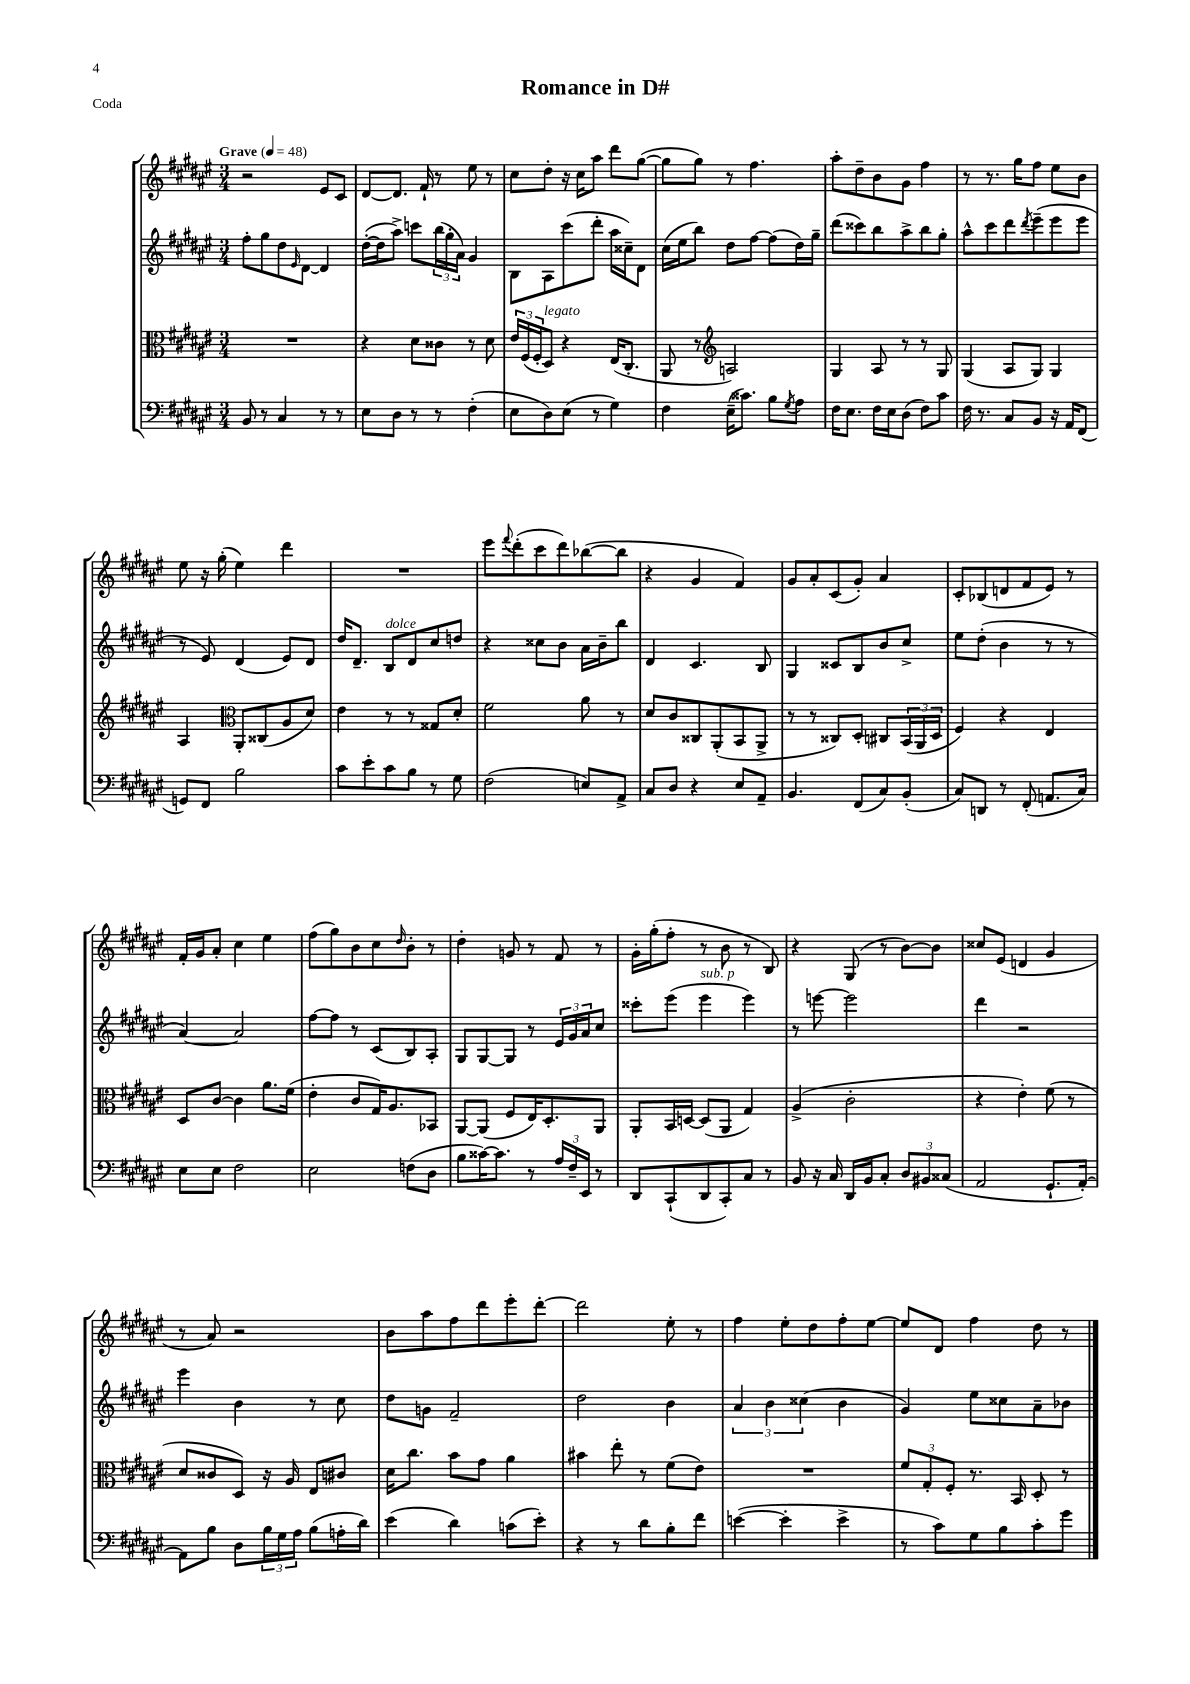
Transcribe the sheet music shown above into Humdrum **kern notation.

**kern	**kern	**kern	**kern
*staff4	*staff3	*staff2	*staff1
*clefF4	*clefC3	*clefG2	*clefG2
*k[f#c#g#d#a#e#]	*k[f#c#g#d#a#e#]	*k[f#c#g#d#a#e#]	*k[f#c#g#d#a#e#]
*M3/4	*M3/4	*M3/4	*M3/4
*MM48	*MM48	*MM48	*MM48
8BB/	2.r	8ff#'\L	2r
8r	.	8gg#\	.
4C#/	.	8dd#\	.
.	.	16qqe#/	.
.	.	[8d#\J	.
8r	.	4d#/]	8e#/L
8r	.	.	8c#/J
=	=	=	=
8E#\L	4r	([16dd#'\LL	[8d#/L
.	.	16dd#\]J	.
8D#\J	.	8aa#^\J)	8.d#/]J
8r	8d#\L	8ccc\L	.
.	.	.	16f#`/
8r	8c##\J	(24bb\L	8r
.	.	24gg#'\	.
.	.	24a#\JJ)	.
(4F#'\	8r	4g#/	8ee#\
.	8d#\	.	8r
=	=	=	=
8E#\L	24e#/LL	8B\L	8cc#\L
.	(24F#/	.	.
.	24F#'/J	.	.
8D#\)	8D#/J)	8A#\	8dd#'\J
(8E#\J	4r	(8ccc#\	16r
.	.	.	16cc#\LK
8r	.	8ddd#'\J	8aa#\J
4G#\)	(16E#/LK	16aa#\LL	8ddd#\L
.	8.C#'/J	16cc##~\J)	.
.	.	8d#\J	([8gg#\J
=	=	=	=
4F#\	8AA#/	(16cc#\LL	8gg#\]L
.	.	16ee#\J	.
.	8r	8bb\J)	8gg#\J)
*	*clefG2	*	*
(16E#~\LK	2A/)	8dd#\L	8r
8.c##\J)	.	.	.
.	.	[8ff#\J	4.ff#\
8B\L	.	(8ff#\]L	.
8qG#/	.	.	.
8A#\J	.	16dd#\L)	.
.	.	16gg#~\JJ	.
=	=	=	=
16F#\LK	4G#/	(8ddd#\L	8aa#'\L
8.E#\J	.	.	.
.	.	8ccc##\)	8dd#~\
16F#\LL	8A#/	8bb\	8b\
16E#\J	.	.	.
(8D#\J	8r	8aa#^\	8g#\J
8F#\L)	8r	8bb\	4ff#\
8c#\J	8G#/	8gg#'\J	.
=	=	=	=
16F#\	(4G#/	8aa#^^\L	8r
8.r	.	.	.
.	.	8ccc#\	8.r
8C#/L	8A#/L	8ddd#\	.
.	.	.	16gg#\LK
.	.	8qddd#/	.
8BB/J	8G#/J)	(8eee#~\	8ff#\J
16r	4G#/	8eee#\	8ee#\L
16AA#/LK	.	.	.
(8FF#/J	.	8eee#\J	8b\J
=	=	=	=
8GG/L)	4A#/	8r	8ee#\
8FF#/J	.	8e#/)	16r
.	.	.	(16gg#'\
*	*clefC3	*	*
2B\	8AA#'/L	(4d#/	4ee#\)
.	(8C##/	.	.
.	8A#/	8e#/L)	4ddd#\
.	8d#/J)	8d#/J	.
=	=	=	=
8c#\L	4e#\	16dd#/LK	2.r
.	.	8.d#~/J	.
8e#'\	.	.	.
8c#\	8r	8B/L	.
8B\J	8r	8d#/	.
8r	8G##/L	8cc#/	.
8G#\	8d#'/J	8dd/J	.
=	=	=	=
(2F#\	2f#\	4r	8eee#\L
.	.	.	8qqfff#/
.	.	.	(8ddd#'\
.	.	8cc##\L	8ccc#\
.	.	8b\J	8ddd#\)
8E/L)	8a#\	16a#\LL	([8bb-\
.	.	16b~\J	.
8AA#^/J	8r	8bb\J	8bb-\]J
=	=	=	=
8C#/L	8d#/L	4d#/	4r
8D#/J	8c#/	.	.
4r	8C##/	4.c#/	4g#/
.	(8AA#'/	.	.
8E#/L	8BB/	.	4f#/)
8AA#~/J	8AA#^/J	8B/	.
=	=	=	=
4.BB/	8r	4G#/	8g#/L
.	8r	.	8a#'/
.	8C##/L)	8c##/L	(8c#/
(8FF#/L	8D#'/J	8B/	8g#'/J)
8C#/)	8C#/L	8b/	4a#/
(8BB'/J	(24BB/L	8cc#^/J	.
.	24AA#/	.	.
.	24D#/JJ	.	.
=	=	=	=
8C#/L)	4F#/)	8ee#\L	8c#'/L
8DD/J	.	(8dd#'\J	(8B-/
8r	4r	4b\	8d/
(8FF#'/	.	.	8f#/
8.AA/L	4E#/	8r	8e#/J)
.	.	8r	8r
16C#/Jk)	.	.	.
=	=	=	=
8E#\L	8D#/L	[4a#/)	16f#'/LL
.	.	.	16g#/J
8E#\J	[8c#/J	.	8a#'/J
2F#\	4c#\]	2a#/]	4cc#\
.	8.a#\L	.	4ee#\
.	(16f#\Jk	.	.
=	=	=	=
2E#\	4e#'\	[8ff#\L	(8ff#\L
.	.	8ff#\]J	8gg#\)
.	8c#/L	8r	8b\
.	16G#/K)	(8c#/L	8cc#\
.	8.A#/	.	.
.	.	.	16qqdd#/
(8F\L	.	8B/)	8b'\J
8D#\J	8BB-/J	8A#'/J	8r
=	=	=	=
8B\L	[8AA#/L	8G#/L	4dd#'\
[16c##\K)	(8AA#/]J	[8G#/	.
8.c##\]J	.	.	.
.	8F#/L	8G#/]J	8g/
8r	16E#/K)	8r	8r
.	8.D#'/	.	.
24A#/LL	.	24e#/LL	8f#/
24F#~/	.	24g#/	.
24EE#/JJ	.	24a#/J	.
8r	8AA#/J	8cc#/J	8r
=	=	=	=
8DD#/L	8AA#'/L	8ccc##'\L	16g#'\LL
.	.	.	(16gg#'\J
(8CC#`/	16BB/L	(8eee#\J	8ff#'\J
.	[16D/JJ	.	.
8DD#/	(8D/]L	4eee#\	8r
8CC#'/)	8AA#/J	.	8b\
8C#/J	4G#/)	4eee#\)	8r
8r	.	.	8B/)
=	=	=	=
8BB/	(4A#^/	8r	4r
16r	.	[8eee\	.
16C#/	.	.	.
16DD#/LL	2c#'\	2eee\]	(8G#/
16BB/J	.	.	.
8C#'/J	.	.	8r
12D#/L	.	.	[8b\L)
12BB#/	.	.	.
.	.	.	8b\]J
(12C##/J	.	.	.
=	=	=	=
2AA#/	4r	4ddd#\	8cc##/L
.	.	.	(8e#/J
.	4e#'\)	2r	4d/
8.GG#`/L	(8f#\	.	4g#/
.	8r	.	.
[16AA#'/Jk)	.	.	.
=	=	=	=
8AA#\]L	8d#/L	4eee#\	8r
8B\J	8c##/	.	8a#/)
8D#\L	8D#/J)	4b\	2r
24B\L	16r	.	.
24G#\	.	.	.
.	16A#/	.	.
24A#\JJ	.	.	.
(8B\L	8E#/L	8r	.
16A'\L	8c#/J	8cc#\	.
16d#\JJ)	.	.	.
=	=	=	=
(4e#\	16d#\LK	8dd#\L	8b\L
.	8.cc#\J	.	.
.	.	8g\J	8aa#\
4d#\)	8b\L	2f#~/	8ff#\
.	8g#\J	.	8ddd#\
(8c\L	4a#\	.	8eee#'\
8e#'\J)	.	.	[8ddd#'\J
=	=	=	=
4r	4b#\	2dd#\	2ddd#\]
8r	8ee#'\	.	.
8d#\L	8r	.	.
8B'\	(8f#\L	4b\	8ee#'\
8f#\J	8e#\J)	.	8r
=	=	=	=
([4e\	2.r	6a#/	4ff#\
.	.	6b\	.
4e'\]	.	.	8ee#'\L
.	.	(6cc##\	.
.	.	.	8dd#\
4e^\	.	4b\	8ff#'\
.	.	.	[8ee#\J
=	=	=	=
8r	12f#/L	4g#/)	8ee#/]L
.	12G#'/	.	.
8c#\L)	.	.	8d#/J
.	12F#'/J	.	.
8G#\	8.r	8ee#\L	4ff#\
8B\	.	8cc##\	.
.	16BB/	.	.
8c#'\	8D#'/	8a#~\	8dd#\
8g#\J	8r	8b-\J	8r
==	==	==	==
*-	*-	*-	*-
